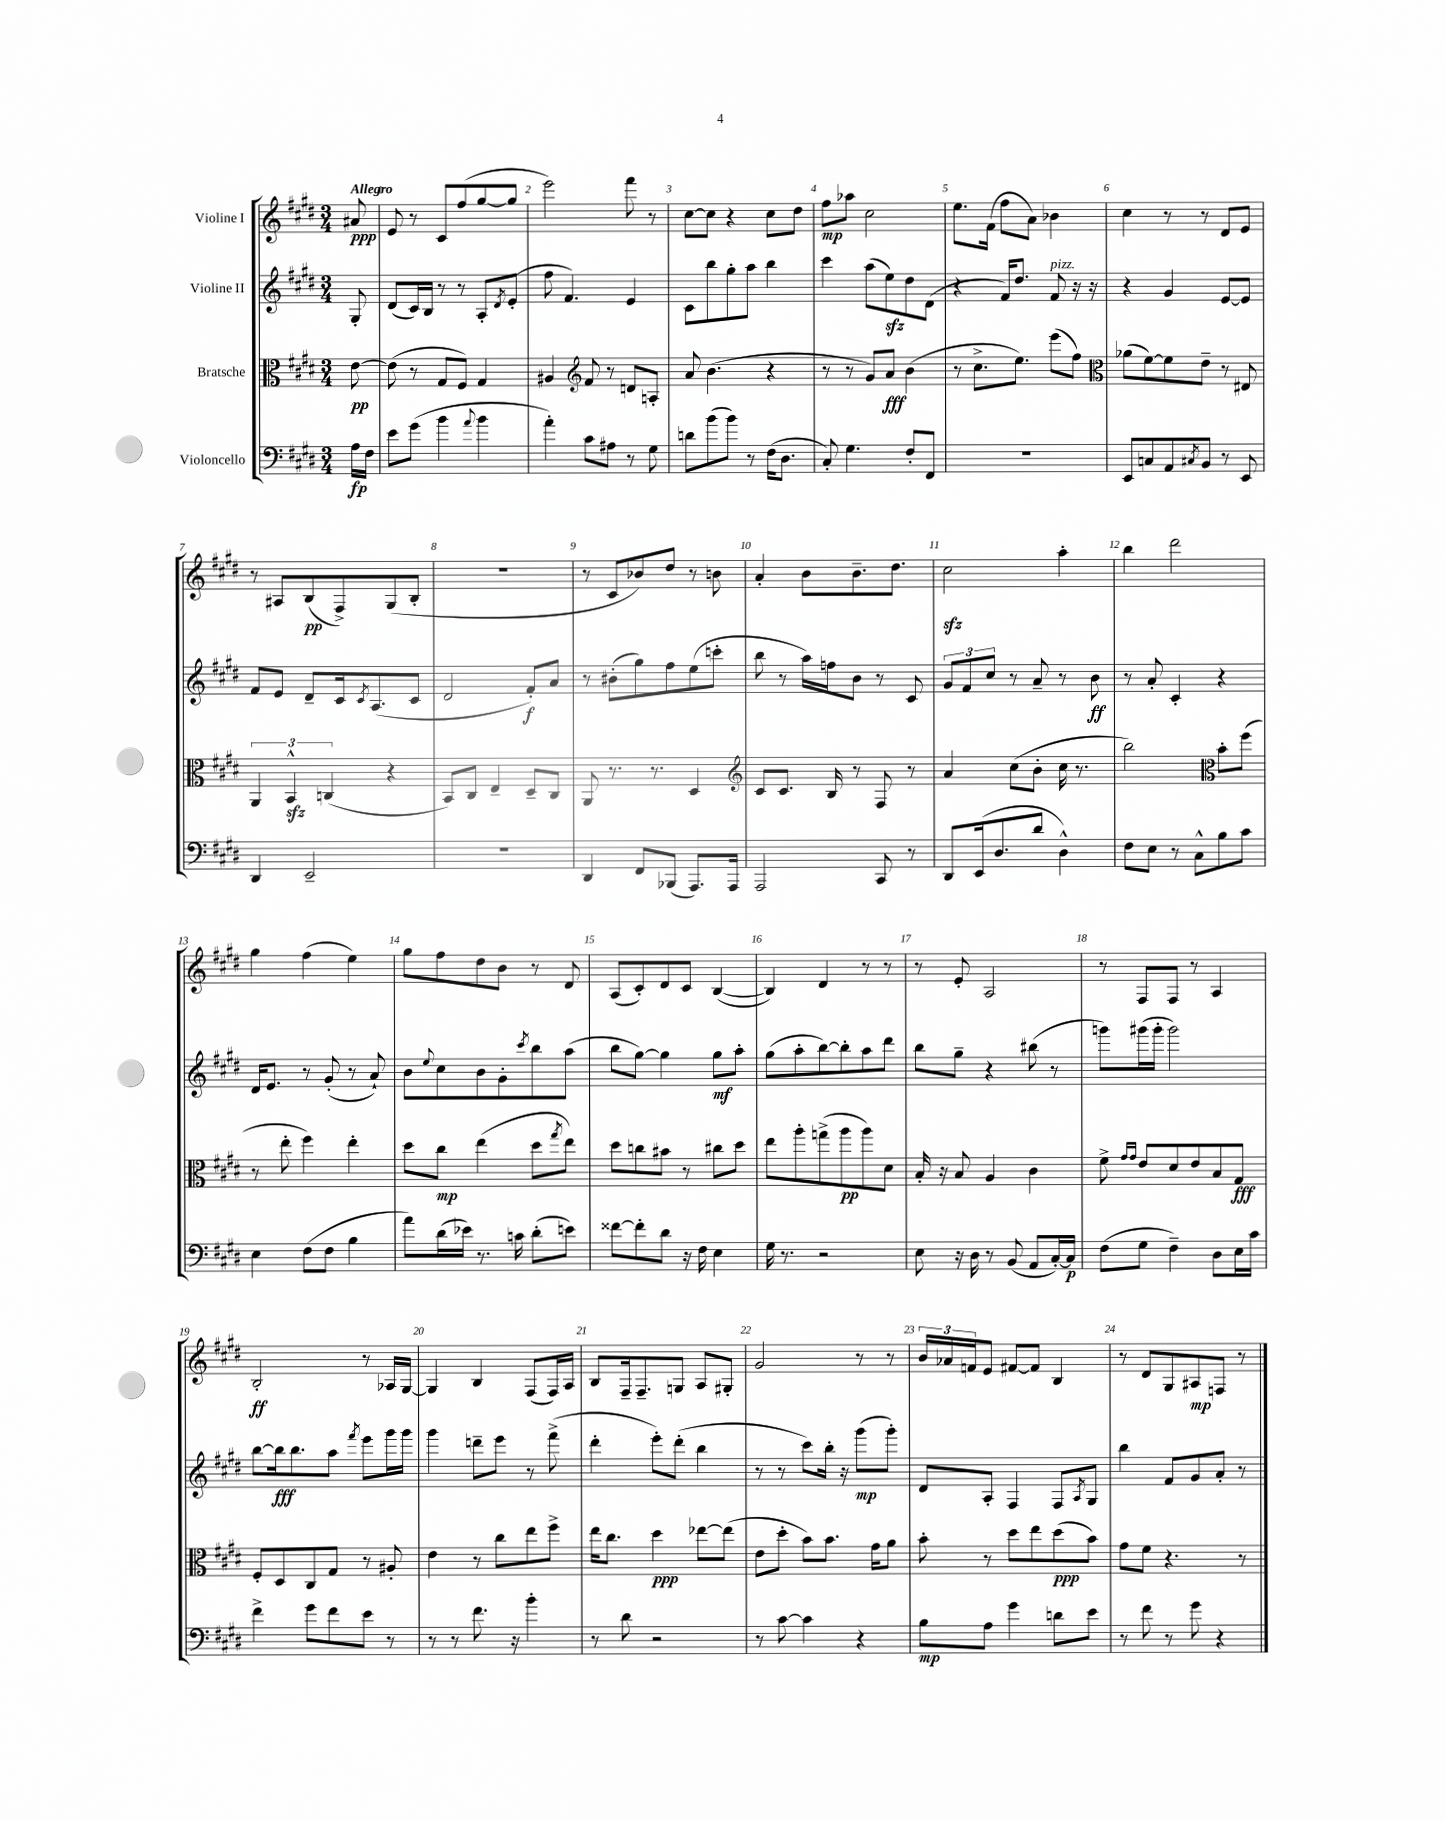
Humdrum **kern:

**kern	**kern	**kern	**kern
*staff4	*staff3	*staff2	*staff1
*clefF4	*clefC3	*clefG2	*clefG2
*k[f#c#g#d#]	*k[f#c#g#d#]	*k[f#c#g#d#]	*k[f#c#g#d#]
*M3/4	*M3/4	*M3/4	*M3/4
16A	[8e	8G#'	8a#
16F#	.	.	.
=	=	=	=
8e	(8e]	(8d#	8e
(8g#	8r	16c#)	8r
.	.	16B	.
4b	8G#	8r	8c#
.	8F#)	8r	(8ff#
8qqa	.	.	.
4b	4G#	8A'	[8gg#
.	.	8qd#	.
.	.	(8e'	8gg#]
=	=	=	=
4a')	4A#	8ff#	2eee)
.	.	4.f#)	.
*	*clefG2	*	*
8c#	8f#	.	.
8A#	8r	.	.
8r	8d	4e	8fff#
8G#	8A'	.	8r
=	=	=	=
8d	8a	8c#	[8cc#
(8b	(4.b	8bb	8cc#]
8b)	.	8gg#'	4r
8r	.	8aa	.
(16F#	4r	4bb	8cc#
8.D#	.	.	.
.	.	.	8dd#
=	=	=	=
8C#')	8r	4ccc#	8ff#
4.G#	8r	.	8aa-
.	8g#)	(8aa	2cc#
.	8a	8ee)	.
8F#'	(4b	8dd#	.
8FF#	.	(8d#	.
=	=	=	=
2.r	8r	4r	8.ee
.	8.cc#^	.	.
.	.	.	(16f#
.	.	16f#)	8ff#
.	8.ee)	8.dd#	.
.	.	.	8a)
.	(8eee	8f#	4b-
.	8ff#)	16r	.
.	.	16r	.
=	=	=	=
*	*clefC3	*	*
8EE	(8a-	4r	4cc#
8C	[8f#)	.	.
8AA	8f#]	4g#	8r
8qC#	.	.	.
8BB	8e~	.	8r
8r	8r	[8e	8d#
8EE	8E#	8e]	8e
=	=	=	=
4DD#	6AA	8f#	8r
.	.	8e	8A#
.	6BB^^	.	.
2EE~	.	8d#~	(8B
.	(6C	.	.
.	.	16c#	8F#^)
.	.	8qc#	.
.	.	(8.A	.
.	4r	.	(8G#
.	.	8c#	8B'
=	=	=	=
2.r	8BB)	2d#	2.r
.	8C#	.	.
.	4E~	.	.
.	8D#~	8f#')	.
.	8C#	8a	.
=	=	=	=
4DD#	8AA	8r	8r
.	8.r	(8b#'	8c#
8FF#	.	8gg#)	8b-)
.	8.r	.	.
(8BBB-	.	8ff#	8dd#
8.AAA)	4D#	(8ee	8r
.	.	8ccc'	8b
16AAA	.	.	.
=	=	=	=
*	*clefG2	*	*
2AAA	8c#	8bb	4a'
.	8.c#	8r	.
.	.	16aa)	8b
.	16B	16ff	.
.	8r	8b	8.b~
8CC#	8F#	8r	.
.	.	.	8.dd#
8r	8r	8c#	.
=	=	=	=
8DD#	4a	12g#	2cc#
.	.	12f#	.
(16EE	.	.	.
.	.	12cc#	.
8.D#	.	.	.
.	(8cc#	8r	.
8d#	8b'	8a~	.
4D#^^)	16cc#	8r	4aa'
.	8.r	.	.
.	.	8b	.
=	=	=	=
8F#	2bb)	8r	4bb
8E	.	8a'	.
8r	.	4c#'	2ddd#
8C#^^	.	.	.
*	*clefC3	*	*
8B	8b'	4r	.
8c#	(8ff#	.	.
=	=	=	=
4E	8r	16d#	4gg#
.	.	8.e	.
.	8ee'	.	.
(8F#	4ff#)	8r	(4ff#
8F#	.	(8g#'	.
4B	4ee'	8r	4ee)
.	.	8a`)	.
=	=	=	=
8a)	8dd#	8b	8gg#
.	.	8qqee	.
(16d#	8cc#	8cc#	8ff#
16e-)	.	.	.
8.r	(4ee	8b	8dd#
.	.	8g#'	8b
16c	.	.	.
.	.	8qccc#	.
(8d#'	8dd#	8bb	8r
.	8qgg#	.	.
8e)	8ee)	(8aa	8d#
=	=	=	=
[8f##	8dd#	8bb	(8A
8f##']	8cc	[8gg#)	8c#')
8d#	8b#	4gg#]	8d#
16r	8r	.	8c#
16F#	.	.	.
4E	8cc#	8gg#	([4B
.	8dd#	8aa'	.
=	=	=	=
16G#	8ee	(8gg#	4B])
8.r	.	.	.
.	8aa'	8aa'	.
2r	(8gg^	[8bb)	4d#
.	8aa	8bb']	.
.	8aa)	8aa	8r
.	8d#	8ddd#	8r
=	=	=	=
8E	16B'	8bb	8r
.	16r	.	.
16r	8B	8gg#~	8e'
16D#	.	.	.
8r	4A	4r	2A
(8BB	.	.	.
8AA	4c#	(8bb#	.
[16C#')	.	8r	.
16C#]	.	.	.
=	=	=	=
(8F#	8f#^	8ggg)	8r
.	16qqg#	.	.
.	16qqg#	.	.
8G#	8e	(16ggg#	8F#
.	.	16ggg#'	.
4F#~)	8d#	2ggg#)	8F#
.	8e	.	8r
8D#	8B	.	4A
16E	8G#	.	.
16c#	.	.	.
=	=	=	=
4f#^	8F#'	[8bb	2B'
.	8D#	16bb]	.
.	.	8.bb	.
8g#	8C#	.	.
8f#	8G#	8aa	.
.	.	8qfff#	.
8e	8r	8eee	8r
8r	8A#'	16ggg#	16A-
.	.	16ggg#	[16G#
=	=	=	=
8r	4e	4ggg#	4G#]
8r	.	.	.
8.f#	8r	8ddd~	4B
.	8cc#	8eee	.
16r	.	.	.
4b'	8ee	8r	(8F#
.	8ff#^	(8fff#^	16F#)
.	.	.	16A
=	=	=	=
8r	16ee	4ddd#'	8B
.	8.cc#	.	.
8d#	.	.	16F#~
.	.	.	8.F#~
2r	4dd#	8eee')	.
.	.	(8ddd#'	8G
.	[8ee-	4bb	8A
.	(8ee-]	.	8G#'
=	=	=	=
8r	8e	8r	2g#
[8c#	8dd#'	8r	.
4c#]	8b)	8ccc#)	.
.	8.b	16bb'	.
.	.	16r	.
4r	.	(8ggg#	8r
.	16g#	.	.
.	8a	8ggg#')	8r
=	=	=	=
8B	8b'	8d#	24b
.	.	.	24a-
.	.	.	24f
8A	8r	8A'	8e
4g#	8dd#	4F#	[8f#
.	8ee	.	8f#]
8d	(8dd#	8F#	4B
.	.	8qA	.
8e	8b)	8G#	.
=	=	=	=
8r	8g#	4bb	8r
8f#	8f#	.	8d#
8r	4.r	8f#	8G#
8g#	.	8g#	8A#
4r	.	8a'	8F
.	8r	8r	8r
==	==	==	==
*-	*-	*-	*-
